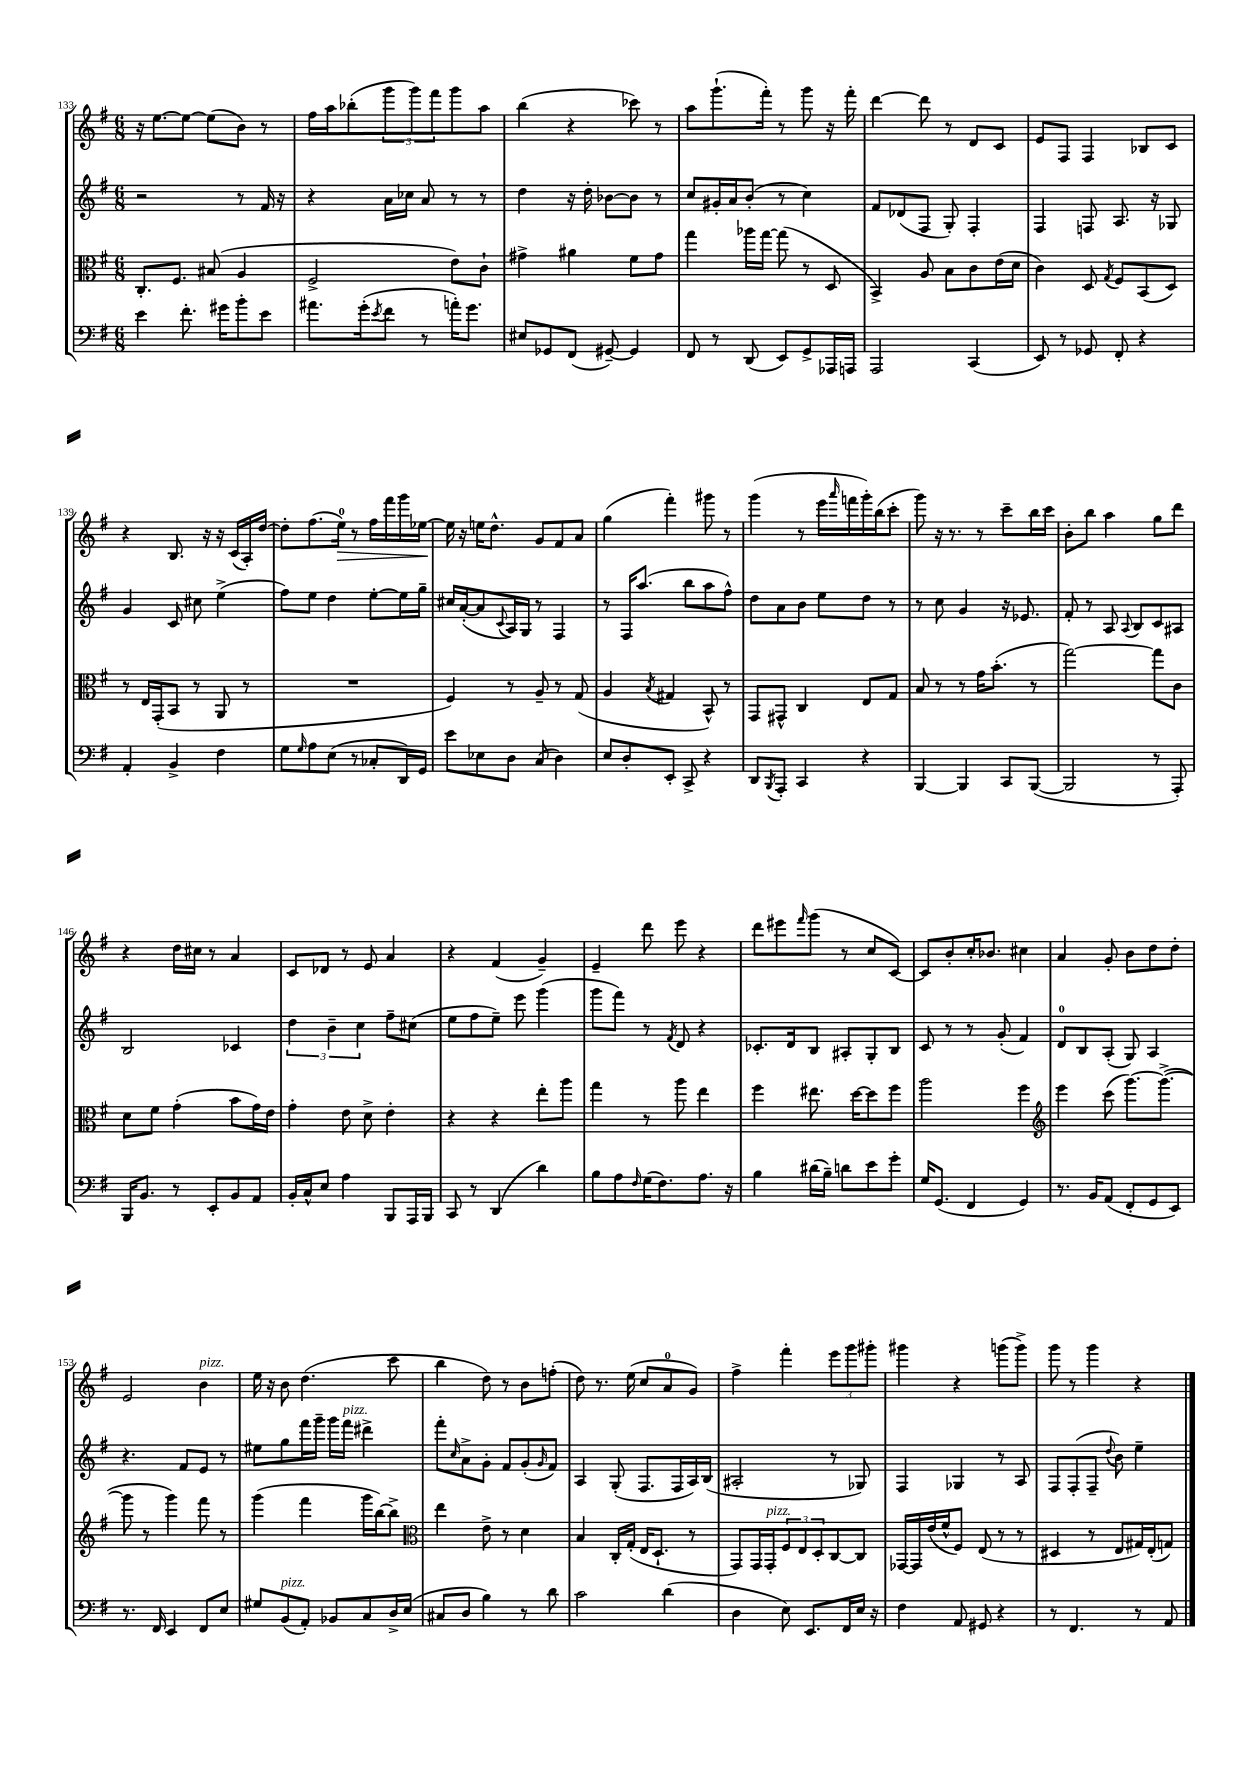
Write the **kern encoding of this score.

**kern	**kern	**kern	**kern	**dynam
*part4	*part3	*part2	*part1	*part1
*staff4	*staff3	*staff2	*staff1	*staff1
*clefF4	*clefC3	*clefG2	*clefG2	*
*k[f#]	*k[f#]	*k[f#]	*k[f#]	*
*M6/8	*M6/8	*M6/8	*M6/8	*
=133	=133	=133	=133	=133
4e\	8.C'/L	2r	16r	.
.	.	.	[8.ee\L	.
.	8.F#/J	.	.	.
8.f#'\	.	.	8ee\J_	.
.	(8B#X/	.	(8ee\L]	.
16g#X\KL	.	.	.	.
8b'\	4A/	8r	8b\J)	.
8e\J	.	16f#/	8r	.
.	.	16r	.	.
=134	=134	=134	=134	=134
8.a#X\L	2F#^/	4r	16ff#\LL	.
.	.	.	16aa\J	.
.	.	.	(8bb-X'\	.
(16g'\k	.	.	.	.
8qe/	.	.	.	.
8f#\J	.	16a\LL	12ggg\	.
.	.	16cc-X\JJ	.	.
.	.	.	12ggg\)	.
8r	.	8a/	.	.
.	.	.	12fff#\	.
16an'\KL)	8e\L)	8r	8ggg\	.
8.g\J	.	.	.	.
.	8c`\J	8r	8aa\J	.
=135	=135	=135	=135	=135
8E#X/L	4g#X^\	4dd\	(4bb\	.
8GG-X/	.	.	.	.
(8FF#/J	4a#X\	16r	4r	.
.	.	16dd'\	.	.
[8GG#X~/)	.	[8b-X\L	.	.
4GG#/]	8f#\L	8b-\J]	8ccc-X\)	.
.	8g#\J	8r	8r	.
=136	=136	=136	=136	=136
8FF#/	4gg\	8cc/L	8aa\L	.
8r	.	16g#X'/L	(8.ggg`\	.
.	.	16a/J	.	.
(8DD/	16aa-X\LL	(8b'/J	.	.
.	[16gg\JJ	.	16fff#'\Jk)	.
8EE/L)	(8gg\]	8r	8r	.
8GG^/	8r	4cc\)	8ggg\	.
16AAA-X/L	8D/	.	16r	.
16AAAn/JJ	.	.	16fff#'\	.
=137	=137	=137	=137	=137
2AAA/	4BB^/)	8f#/L	[4ddd\	.
.	.	(8d-X/	.	.
.	8A/	8F#/J	8ddd\]	.
.	8B\L	8G'/)	8r	.
(4CC/	8c\	4F#'/	8d/L	.
.	(16e\L	.	8c/J	.
.	16d\JJ	.	.	.
=138	=138	=138	=138	=138
8EE/)	4c\)	4F#/	8e/L	.
8r	.	.	8F#/J	.
8GG-X/	8D/	8Fn/	4F#/	.
.	8qG/	.	.	.
8FF#'/	8F#/L	8.A/	.	.
4r	(8BB/	.	8B-X/L	.
.	.	16r	.	.
.	8D/J)	8G-X/	8c/J	.
!!LO:LB:g=z
=139	=139	=139	=139	=139
4AA'/	8r	4g/	4r	.
.	16E/LL	.	.	.
.	(16GG'/J	.	.	.
4BB^/	8BB/J	8c/	8.B/	.
.	8r	8cc#X\	.	.
.	.	.	16r	.
4F#\	8AA/	(4ee^\	16r	.
.	.	.	(16c/LL	.
.	8r	.	16A'/)	.
.	.	.	[16dd/JJ	.
=140	=140	=140	=140	=140
8G\L	2.r	8ff#\L)	8dd'\L]	.
16qqG/	.	.	.	.
8A\	.	8ee\J	(8.ff#\	.
(8E\J	.	4dd\	.	.
!	!	!	!	!LO:HP:b
.	.	.	16ee\Jk)	>
8r	.	.	8r	.
8C-X'/L	.	[8ee'\L	16ff#\LL	.
.	.	.	16fff#\	.
16DD/L)	.	16ee\L]	16ggg\	.
16GG/JJ	.	16gg~\JJ	[16ee-X\JJ	.
=141	=141	=141	=141	=141
8e\L	4F#/)	16cc#X/LL	16ee-\]	.
.	.	([16a'/J	16r	]
8E-X\	.	8a/]	16een\KL	.
.	.	.	8.dd^^\J	.
.	.	8qqc/	.	.
8D\J	8r	16A/L)	.	.
.	.	16G/JJ	.	.
(8C/	8A~/	8r	8g/L	.
4D\)	8r	4F#/	8f#/	.
.	(8G/	.	8a/J	.
=142	=142	=142	=142	=142
8E/L	4A/	8r	(4gg\	.
8D'/	.	16F#/KL	.	.
.	.	(8.aa/J	.	.
.	8qB/	.	.	.
8EE'/J	4G#X/	.	4fff#'\)	.
8CC^/	.	8bb\L	.	.
4r	8BB^^/)	8aa\	8ggg#X\	.
.	8r	8ff#^^\J)	8r	.
=143	=143	=143	=143	=143
8DD/L	8GG/L	8dd\L	(4ggg\	.
8qBBB/	.	.	.	.
8AAA'/J	8GG#X^^/J	8a\	.	.
4CC/	4C/	8b\J	8r	.
.	.	8ee\L	16eee\LL	.
.	.	.	16qqaaa/	.
.	.	.	16fffn\	.
4r	8E/L	8dd\J	16ggg'\)	.
.	.	.	(16bb\J	.
.	8G/J	8r	8ccc'\J	.
=144	=144	=144	=144	=144
[4BBB/	8B/	8r	8ggg\)	.
.	8r	8cc\	16r	.
.	.	.	8.r	.
4BBB/]	8r	4g/	.	.
.	16g\KL	.	8r	.
.	(8.b'\J	.	.	.
8CC/L	.	16r	8ccc~\L	.
.	.	8.e-X/	.	.
([8BBB/J	8r	.	16bb\L	.
.	.	.	16ccc\JJ	.
=145	=145	=145	=145	=145
2BBB/]	[2gg\)	8f#'/	8b'\L	.
.	.	8r	8bb\J	.
.	.	8A/	4aa\	.
.	.	8qqA/	.	.
.	.	8B/L	.	.
8r	8gg\L]	8c/	8gg\L	.
8AAA'/)	8c\J	8A#X/J	8ddd\J	.
!!LO:LB:g=z
=146	=146	=146	=146	=146
16BBB/KL	8d\L	2B/	4r	.
8.BB/J	.	.	.	.
.	8f#\J	.	.	.
8r	(4g'\	.	16dd\LL	.
.	.	.	16cc#X\JJ	.
8EE'/L	.	.	8r	.
8BB/	8b\L	4c-X/	4a/	.
8AA/J	16g\L)	.	.	.
.	16e\JJ	.	.	.
=147	=147	=147	=147	=147
16BB'/LL	4g'\	6dd\	8c/L	.
16C^^/J	.	.	.	.
8E/J	.	.	8d-X/J	.
.	.	6b~\	.	.
4A\	8e\	.	8r	.
.	.	6cc\	.	.
.	8d^\	.	8e/	.
8BBB/L	4e'\	8ff#~\L	4a/	.
16AAA/L	.	(8cc#X\J	.	.
16BBB/JJ	.	.	.	.
=148	=148	=148	=148	=148
8CC/	4r	8ee\L	4r	.
8r	.	8ff#\	.	.
(4DD/	4r	8ee~\J)	(4f#/	.
.	.	8eee\	.	.
4d\)	8ee'\L	(4ggg\	4g~/)	.
.	8aa\J	.	.	.
=149	=149	=149	=149	=149
8B\L	4gg\	8ggg\L	4e~/	.
8A\	.	8fff#\J)	.	.
16qqF#/	.	.	.	.
(16G\K	8r	8r	8ddd\	.
8.F#\)	.	.	.	.
.	.	8qf#/	.	.
.	8aa\	8d/	8eee\	.
8.A\J	4ee\	4r	4r	.
16r	.	.	.	.
=150	=150	=150	=150	=150
4B\	4ff#\	8.c-X'/L	8ddd\L	.
.	.	.	8eee#X\	.
.	.	16d/k	.	.
.	.	.	16qqfff#/	.
(16d#X\LL	8.ee#X\	8B/J	(8ggg\J	.
16B~\JJ)	.	.	.	.
8dn\L	.	8A#X'/L	8r	.
.	[16dd\KL	.	.	.
8e\	8dd\]	8G'/	8cc/L	.
8g'\J	8ff#\J	8B/J	[8c/J)	.
=151	=151	=151	=151	=151
16G/KL	2aa\	8c/	8c/L]	.
(8.GG/J	.	.	.	.
.	.	8r	8b'/	.
4FF#/	.	8r	16cc'/K	.
.	.	.	8.b-X/J	.
.	.	(8g'/	.	.
4GG/)	4ff#\	4f#/)	4cc#X\	.
=152	=152	=152	=152	=152
*	*clefG2	*	*	*
8.r	4eee\	8d/L	4a/	.
.	.	8B/	.	.
16BB/KL	.	.	.	.
(8AA/J	(8ccc\	(8A'/J	8g'/	.
8FF#'/L	[8.ggg\L)	8G/)	8b\L	.
8GG/	.	4A/	8dd\	.
.	(8.ggg^\J_	.	.	.
8EE/J)	.	.	8dd'\J	.
!!LO:LB:g=z
=153	=153	=153	=153	=153
8.r	8ggg\]	4.r	2e/	.
.	8r	.	.	.
16FF#/	.	.	.	.
4EE/	4ggg\)	.	.	.
.	.	8f#/L	.	.
!	!	!	!LO:TX:a:i:t=pizz.	!
8FF#/L	8fff#\	8e/J	4b\	.
8E/J	8r	8r	.	.
=154	=154	=154	=154	=154
8G#X/L	(4ggg\	8ee#X\L	16ee\	.
.	.	.	16r	.
!LO:TX:a:i:t=pizz.	!	!	!	!
(8BB/	.	8gg\	8b\	.
8AA'/J)	4fff#\	16fff#\L	(4.dd\	.
.	.	16ggg~\JJ	.	.
8BB-X/L	.	16ggg\LL	.	.
!	!	!LO:TX:a:i:t=pizz.	!	!
.	.	16fff#\JJ	.	.
8C/	16ggg\LL	4ddd#X^\	.	.
.	[16bb\J)	.	.	.
16D^/L	8bb^\J]	.	8ccc\	.
(16E/JJ	.	.	.	.
=155	=155	=155	=155	=155
*	*clefC3	*	*	*
8C#X/L	4ee\	8fff#'\L	4bb\	.
.	.	16qqcc/	.	.
8D/J	.	8a^\	.	.
4B\)	8e^\	8g'\J	8dd\)	.
.	8r	8f#/L	8r	.
8r	4d\	(8g'/	8b\L	.
.	.	16qqg/	.	.
8d\	.	8f#/J)	(8ffn'\J	.
=156	=156	=156	=156	=156
2c\	4B/	4A/	8dd\)	.
.	.	.	8.r	.
.	16C'/LL	(8G'/	.	.
.	(16G'/JJ	.	(16ee\	.
.	16E/KL	8.F#/L	8cc/L	.
.	8.D`/J	.	.	.
(4d\	.	.	8a/	.
.	.	16F#/L	.	.
.	8r	16A/)	8g/J)	.
.	.	(16B/JJ	.	.
=157	=157	=157	=157	=157
4D\	8GG/L)	2A#X'/	4ff#^\	.
.	16GG/L	.	.	.
!	!LO:TX:a:i:t=pizz.	!	!	!
.	16GG'/J	.	.	.
8E\)	12F#/	.	4fff#'\	.
.	12E/	.	.	.
8.EE/L	.	.	.	.
.	12D'/	.	.	.
.	[8C/	8r	12eee\L	.
16FF#/L	.	.	.	.
.	.	.	12ggg\	.
16E/JJ	8C/J]	8G-X/)	.	.
.	.	.	12ggg#X'\J	.
16r	.	.	.	.
=158	=158	=158	=158	=158
4F#\	[16GG-X/LL	4F#/	4ggg#X\	.
.	16GG-/]	.	.	.
.	(16e/	.	.	.
.	16f#^^/J	.	.	.
8AA/	8F#/J)	4G-X/	4r	.
8GG#X/	(8E/	.	.	.
4r	8r	8r	(8gggn\L	.
.	8r	8A/	8ggg^\J)	.
=159	=159	=159	=159	=159
8r	4D#X/	8F#/L	8ggg\	.
4.FF#/	.	(8F#'/	8r	.
.	8r	8F#~/J	4ggg\	.
.	.	8qqdd/	.	.
.	8E/L	8b\)	.	.
8r	16G#X/L)	4ee~\	4r	.
.	(16E'/J	.	.	.
8AA/	8Gn/J)	.	.	.
==	==	==	==	==
*-	*-	*-	*-	*-
